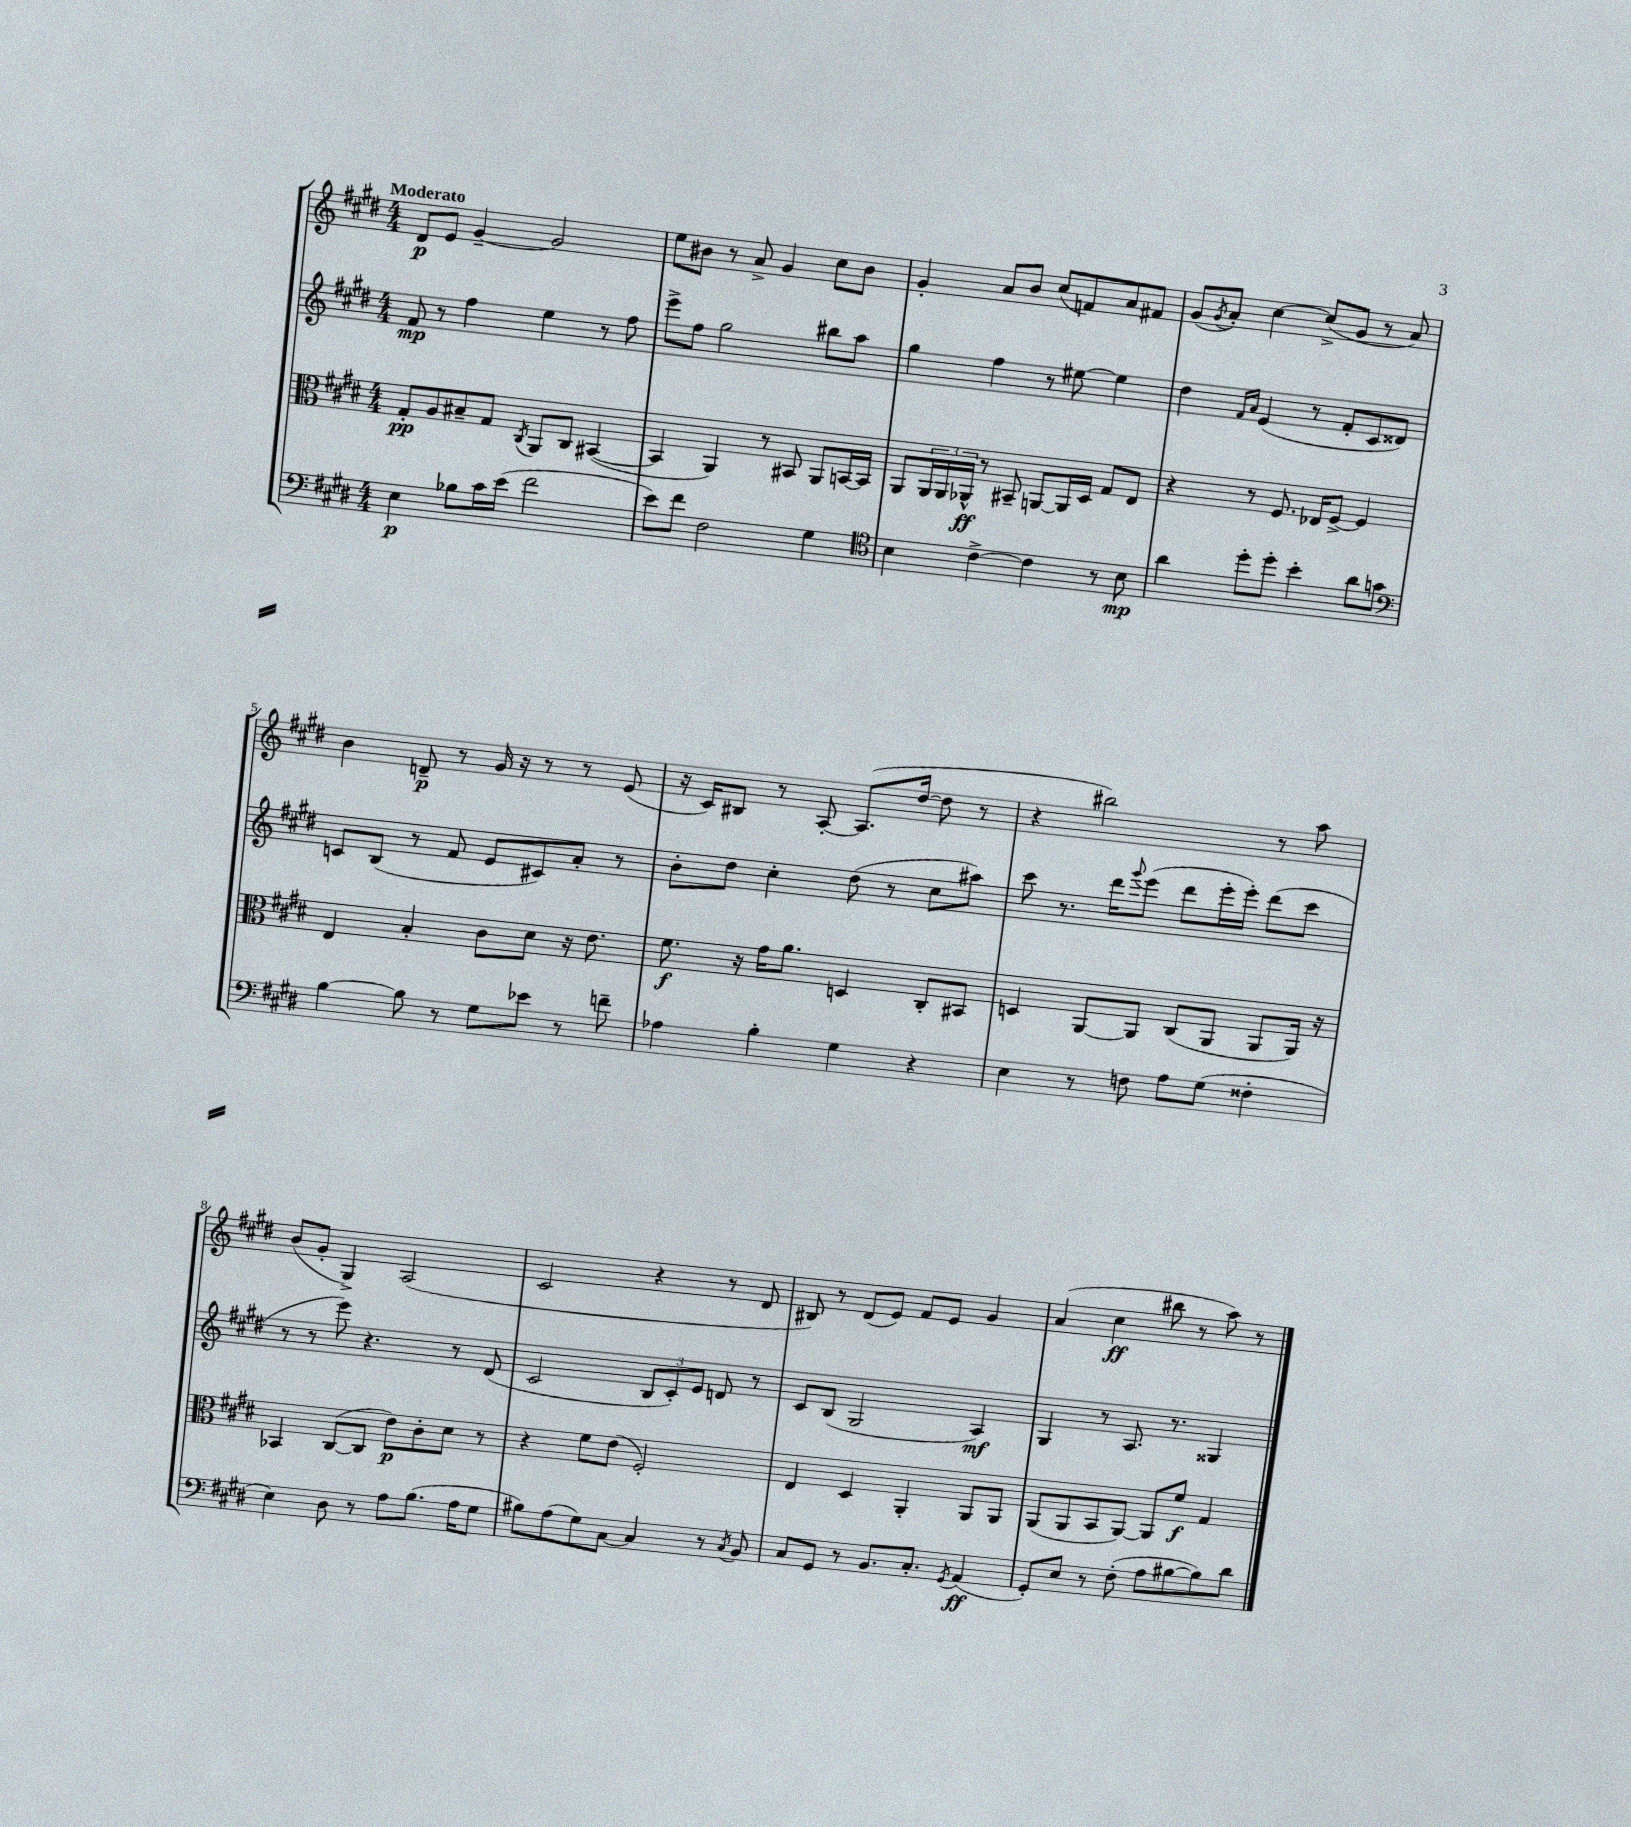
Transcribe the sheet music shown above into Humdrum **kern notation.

**kern	**dynam	**kern	**dynam	**kern	**dynam	**kern	**dynam
*part4	*part4	*part3	*part3	*part2	*part2	*part1	*part1
*staff4	*staff4	*staff3	*staff3	*staff2	*staff2	*staff1	*staff1
*clefF4	*	*clefC3	*	*clefG2	*	*clefG2	*
*k[f#c#g#d#]	*	*k[f#c#g#d#]	*	*k[f#c#g#d#]	*	*k[f#c#g#d#]	*
*M4/4	*	*M4/4	*	*M4/4	*	*M4/4	*
=1	=1	=1	=1	=1	=1	=1	=1
!	!	!	!	!	!	!LO:TX:a:B:t=Moderato	!
4E\	p	8G#'/L	pp	8f#/	mp	8d#/L	p
.	.	8A/	.	8r	.	8e/J	.
8B-X\L	.	8B#X~/	.	4ff#\	.	[4g#~/	.
16c#\L	.	8G#/J	.	.	.	.	.
(16e\JJ	.	.	.	.	.	.	.
.	.	8qC#/	.	.	.	.	.
2f#\	.	8AA/L	.	4ee\	.	2g#/]	.
.	.	8C#/J	.	.	.	.	.
.	.	([4BB#X/	.	8r	.	.	.
.	.	.	.	8ff#\	.	.	.
=2	=2	=2	=2	=2	=2	=2	=2
8e\L)	.	4BB#/]	.	8eee^\L	.	8ee\L	.
8f#\J	.	.	.	8ff#\J	.	8b#X\J	.
2F#\	.	4AA/)	.	2gg#\	.	8r	.
.	.	.	.	.	.	8a^/	.
.	.	8r	.	.	.	4g#/	.
.	.	8BB#X/	.	.	.	.	.
4G#\	.	8AA/L	.	8bb#X\L	.	8cc#\L	.
.	.	[16BBn/L	.	8aa\J	.	8b#\J	.
.	.	16BB/JJ]	.	.	.	.	.
=3	=3	=3	=3	=3	=3	=3	=3
*clefC4	*	*	*	*	*	*	*
4B\	.	8AA/L	.	4gg#\	.	4g#'/	.
.	.	24AA/L	.	.	.	.	.
.	.	24AA/	.	.	.	.	.
.	.	24AA-X^^/JJ	ff	.	.	.	.
[4c#^\	.	8r	.	4ff#\	.	8a/L	.
.	.	8BB#X~/	.	.	.	8b/J	.
4c#\]	.	[8AAn/L	.	8r	.	(8cc#/L	.
.	.	16AA/L]	.	[8ee#X\	.	8fn/)	.
.	.	16D#/JJ	.	.	.	.	.
8r	.	8G#/L	.	4ee#\]	.	8a/	.
8B\	mp	8E/J	.	.	.	8f#X/J	.
=4	=4	=4	=4	=4	=4	=4	=4
4a\	.	4r	.	4dd#\	.	(8g#/L	.
.	.	.	.	.	.	8qg#/	.
.	.	.	.	.	.	8a'/J)	.
.	.	.	.	16qqf#/LL	.	.	.
.	.	.	.	16qqa/JJ	.	.	.
8dd#'\L	.	8r	.	(4e/	.	[4cc#\	.
8dd#'\J	.	8.F#/	.	.	.	.	.
4b'\	.	.	.	8r	.	(8cc#^/L]	.
.	.	16E-X/KL	.	.	.	.	.
.	.	[8F#^/J	.	8f#'/L	.	8g#/J	.
8a\L	.	4F#/]	.	8c#/	.	8r	.
8gn\J	.	.	.	8d##X/J)	.	8a/)	.
!!LO:LB:g=z
=5	=5	=5	=5	=5	=5	=5	=5
*clefF4	*	*	*	*	*	*	*
[4B\	.	4E/	.	8cn/L	.	4b\	.
.	.	.	.	(8B/J	.	.	.
8B\]	.	4B'/	.	8r	.	8dn~/	p
8r	.	.	.	8f#/	.	8r	.
8G#\L	.	8c#\L	.	8e/L	.	16g#/	.
.	.	.	.	.	.	16r	.
8e-X\J	.	8d#\J	.	8c#X/)	.	8r	.
8r	.	16r	.	8a'/J	.	8r	.
.	.	8.e\	.	.	.	.	.
8fn~\	.	.	.	8r	.	(8e/	.
=6	=6	=6	=6	=6	=6	=6	=6
4A-X\	.	8.f#\	f	8b'\L	.	16r	.
.	.	.	.	.	.	16c#/KL)	.
.	.	.	.	8dd#\J	.	8B#X/J	.
.	.	16r	.	.	.	.	.
4B'\	.	16g#\KL	.	4cc#'\	.	8r	.
.	.	8.a\J	.	.	.	.	.
.	.	.	.	.	.	[8A'/	.
4G#\	.	4Dn/	.	(8dd#\	.	(8.A/L]	.
.	.	.	.	8r	.	.	.
.	.	.	.	.	.	[16dd#/Jk	.
4r	.	8C#'/L	.	8cc#\L	.	8dd#\]	.
.	.	8BB#X/J	.	8aa#X\J)	.	8r	.
=7	=7	=7	=7	=7	=7	=7	=7
4E\	.	4Dn/	.	8ccc#\	.	4r	.
.	.	.	.	8.r	.	.	.
8r	.	[8AA/L	.	.	.	2bb#X\)	.
.	.	.	.	16ddd#\KL	.	.	.
.	.	.	.	8qqggg#/	.	.	.
8Fn\	.	8AA/J]	.	(8eee\J	.	.	.
8A\L	.	(8C#/L	.	8ddd#\L	.	.	.
(8G#\J	.	8AA/J	.	16eee'\L	.	.	.
.	.	.	.	16eee'\JJ)	.	.	.
4F##X'\	.	8AA/L	.	(8ddd#\L	.	8r	.
.	.	16AA/Jk)	.	8ccc#\J	.	8aa\	.
.	.	16r	.	.	.	.	.
!!LO:LB:g=z
=8	=8	=8	=8	=8	=8	=8	=8
4E\)	.	4BB-X/	.	8r	.	(8b/L	.
.	.	.	.	8r	.	8g#'/J	.
8D#\	.	([8C#/L	.	8eee\)	.	4G#^/)	.
8r	.	8C#/J]	.	4.r	.	.	.
8A\L	.	8e\L)	p	.	.	(2A/	.
(8.B\J	.	8c#'\	.	.	.	.	.
.	.	8d#\J	.	8r	.	.	.
16A\KL	.	.	.	.	.	.	.
8G#\J	.	8r	.	(8d#/	.	.	.
=9	=9	=9	=9	=9	=9	=9	=9
8B#X\L)	.	4r	.	2c#/	.	2c#/	.
(8A\	.	.	.	.	.	.	.
8G#\)	.	8f#\L	.	.	.	.	.
[8C#\J	.	(8e\J	.	.	.	.	.
4C#/]	.	2F#'/)	.	12B/L	.	4r	.
.	.	.	.	12c#'/)	.	.	.
.	.	.	.	12e/J	.	.	.
8r	.	.	.	8dn/	.	8r	.
8qC#/	.	.	.	.	.	.	.
8BB/	.	.	.	8r	.	8d#/	.
=10	=10	=10	=10	=10	=10	=10	=10
8C#/L	.	4E/	.	8c#/L	.	8B#X/)	.
8GG#/J	.	.	.	(8B/J	.	8r	.
8r	.	4D#/	.	2G#/	.	(8d#/L	.
8.BB/L	.	.	.	.	.	8e/J)	.
.	.	4AA'/	.	.	.	8f#/L	.
8.C#'/J	.	.	.	.	.	.	.
.	.	.	.	.	.	8e/J	.
8qGG#/	.	.	.	.	.	.	.
(4AA/	ff	8AA/L	.	4A/)	mf	4g#/	.
.	.	8AA/J	.	.	.	.	.
=11	=11	=11	=11	=11	=11	=11	=11
8GG#'/L)	.	(8AA/L	.	4G#/	.	(4a/	.
8E/J	.	8AA/	.	.	.	.	.
8r	.	8BB/	.	8r	.	4cc#\	ff
(8F#'\	.	[8AA/J)	.	8.A/	.	.	.
8A\L	.	8AA/L]	.	.	.	8bb#X\	.
.	.	.	.	8.r	.	.	.
[8B#X\	.	8f#/J	f	.	.	8r	.
8B#\])	.	4G#/	.	4G##X/	.	8aa\)	.
8d#\J	.	.	.	.	.	8r	.
==	==	==	==	==	==	==	==
*-	*-	*-	*-	*-	*-	*-	*-
